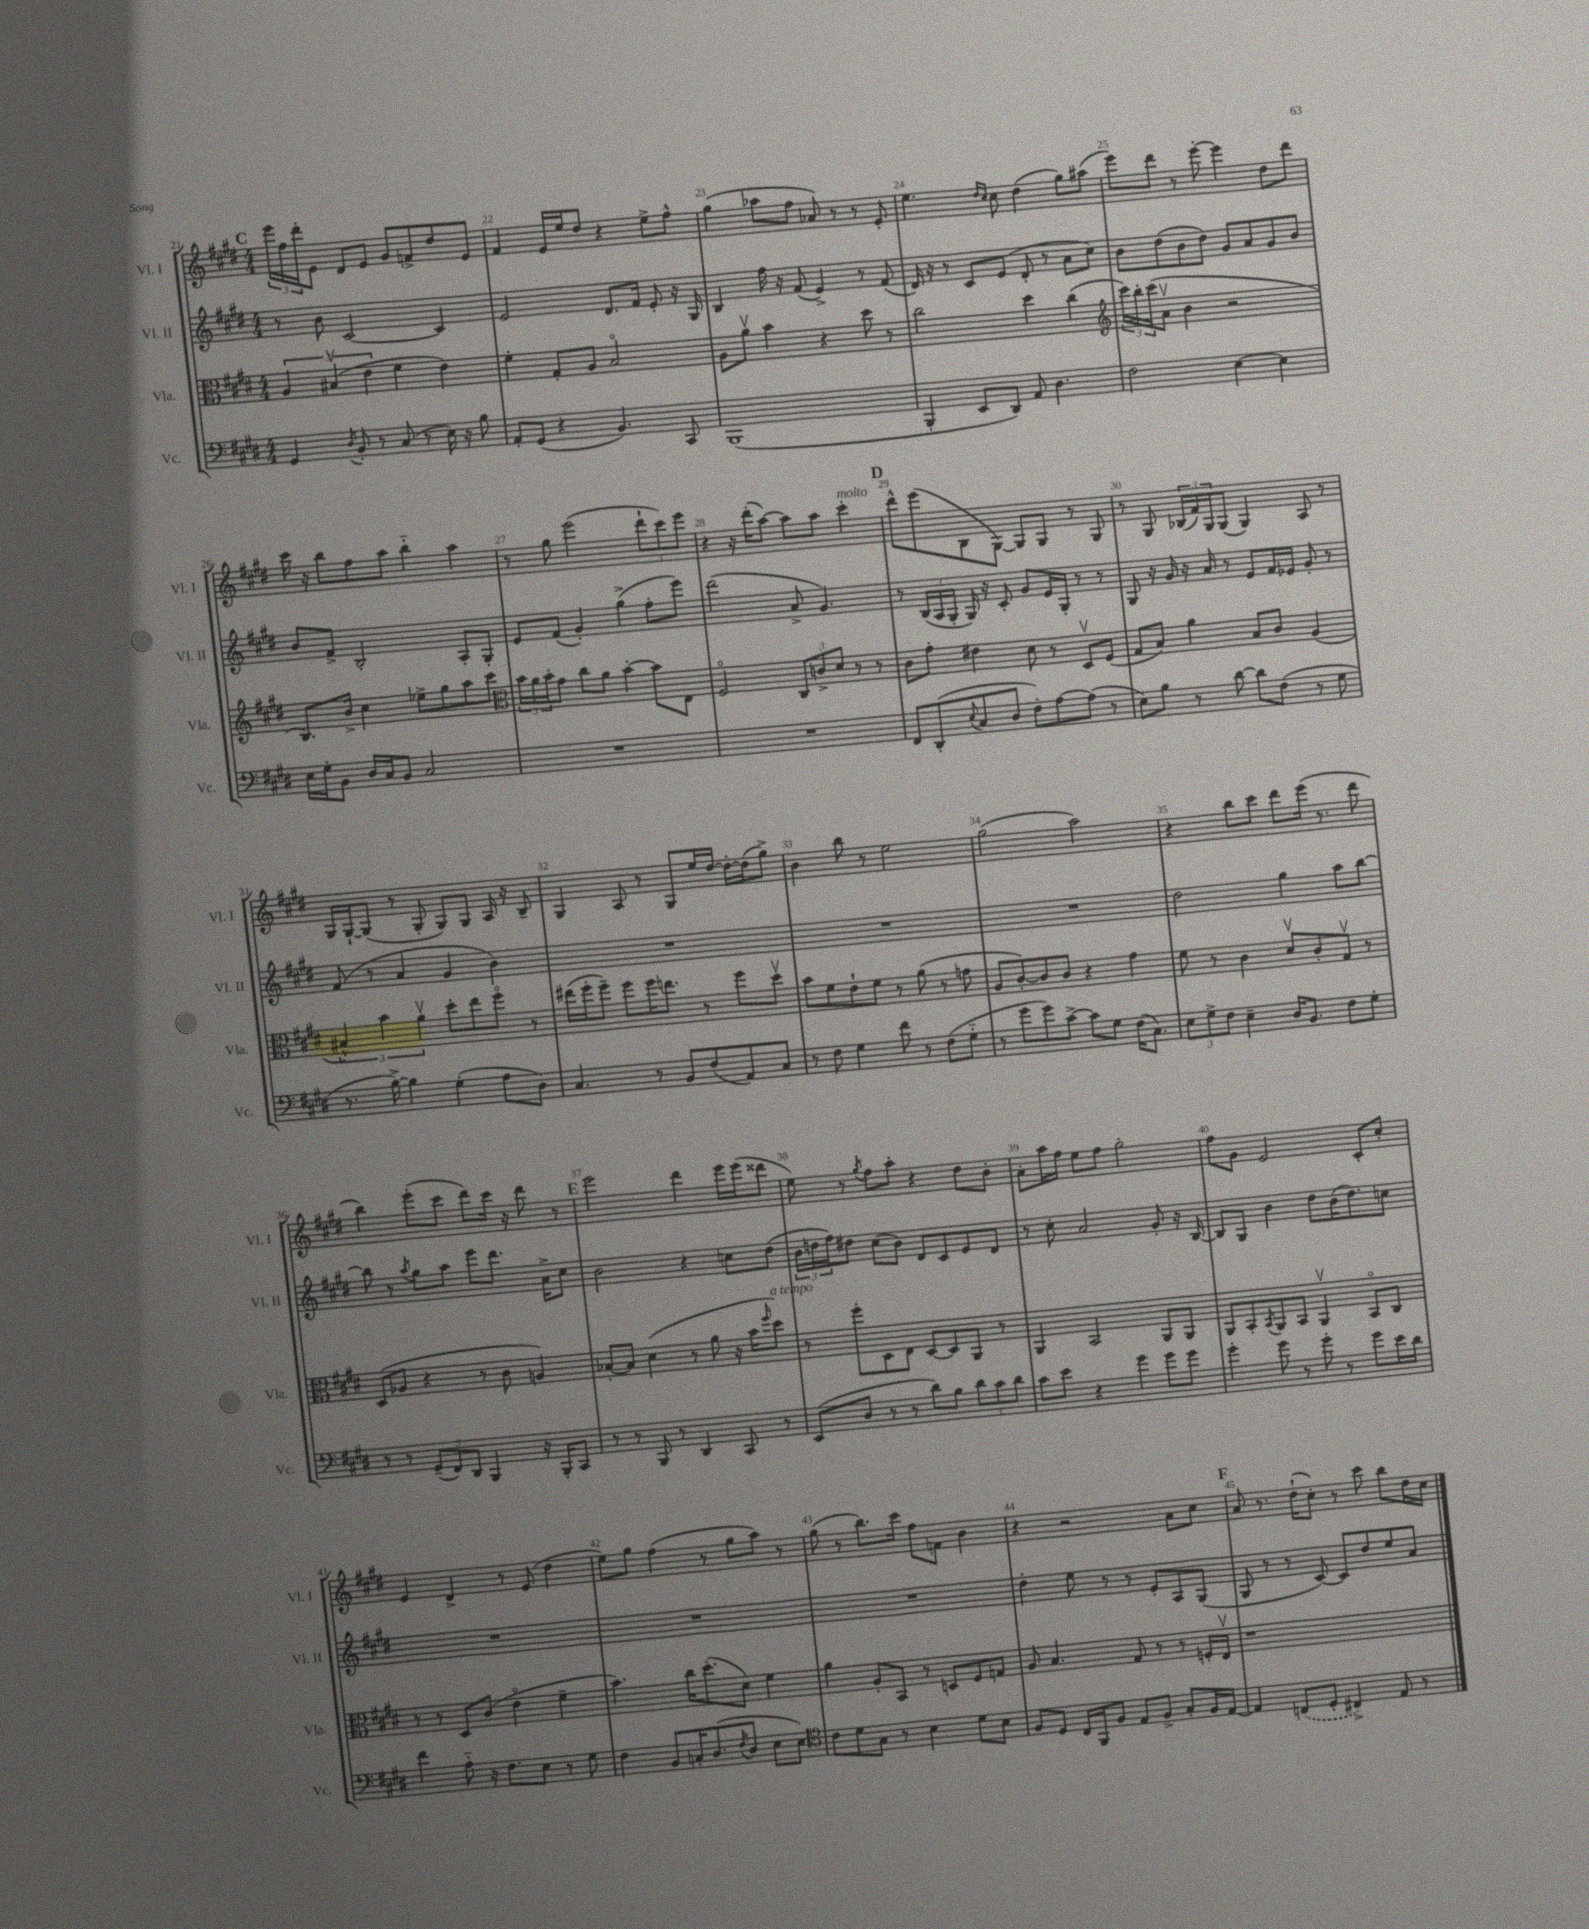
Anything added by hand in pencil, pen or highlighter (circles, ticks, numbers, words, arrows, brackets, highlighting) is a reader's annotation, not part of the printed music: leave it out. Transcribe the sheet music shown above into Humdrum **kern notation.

**kern	**kern	**kern	**kern
*staff4	*staff3	*staff2	*staff1
*clefF4	*clefC3	*clefG2	*clefG2
*k[f#c#g#d#]	*k[f#c#g#d#]	*k[f#c#g#d#]	*k[f#c#g#d#]
*M4/4	*M4/4	*M4/4	*M4/4
4GG#/	6A/	8r	24eee\LL
.	.	.	24ff#\
.	.	.	24ddd#'\J
.	.	8b\	8e\J
.	(6B#v/	.	.
8qD#/	.	.	.
8BB'/	.	[2c#/	8d#/L
.	6e\	.	.
8r	.	.	8e/J
(8C#/	4f#\	.	8g#/L
8r	.	.	8f^/
16E\)	4e\)	4c#/]	8dd#/
16r	.	.	.
8B\	.	.	8e/J
=	=	=	=
8AA'/L	4f#'\	2e/	4f#/
(8GG#/J	.	.	.
4r	8G#'/L	.	16e/LL
.	.	.	16ee/J
.	8A/J	.	8dd#/J
4.BB/)	2Bo/	8.d#/L	4r
.	.	16f#/Jk	.
.	.	8e'/	8ee^\L
8CC#/	.	16r	8ff#^^\J
.	.	16G#/	.
=	=	=	=
(1BBB	8A\L	4B/	(4gg#\
.	8av\J	.	.
.	4b\	16ff#\	8aa-\L
.	.	16r	.
.	.	(8f#/	8ff#\J
.	4r	4e^/)	8a-/)
.	.	.	8r
.	8dd#\	8r	8r
.	8r	(8f#/	8e'/
=	=	=	=
4BBB'/	2cc#\	16d#/)	4.ee\
.	.	16r	.
.	.	8r	.
8EE/L	.	8c#/L	.
.	.	.	16qqdd#/LL
.	.	.	16qqcc#/JJ
8DD#/J)	.	(8e/J	8cc#\
8AA/	4dd#\	8d#'/	(4dd#\
4.D#\	.	8r	.
.	(4cc#\	8a\L	8gg#\L)
.	.	8cc#\J)	(8aa#\J
=	=	=	=
*	*clefG2	*	*
2F#\	24ccc#\LL)	8b\L	8eee\L)
.	24bb'\	.	.
.	(24ccc#\J	.	.
.	8av\J	(8dd#\	8ddd#\J
.	4b\	8b\	8r
.	.	8dd#\J)	[8eee'\
[4E\	2r	8g#/L	4eee\]
.	.	8a/	.
4E\]	.	8g#/	8dd#\L
.	.	8b/J	8ddd#\J
=	=	=	=
16E\LL	8.B/L)	8b/L	16ccc#\
16G#'\J	.	.	16r
8BB\J	.	8f#^/J	8bb\L
.	16b^/Jk	.	.
16D#/LL	4cc#\	2B'/	8ff#\
16C#/J	.	.	.
8BB/J	.	.	8aa\J
2C#/	8ee-^\L	.	4bb'~\
.	8gg#\	.	.
.	8aa\	8A'/L	4aa\
.	8ccc#\J	8G#'/J	.
=	=	=	=
*	*clefC3	*	*
1r	24b\LL	8e/L	8r
.	24a\	.	.
.	24b'\J	.	.
.	8g#\J	(8f#/J	8gg#\
.	8cc#\L	4g#'/)	(2eee\
.	8a\J	.	.
.	[4b'\	(4gg#^\	.
.	8b\]L	8ff#'\L	12ddd#`\L
.	.	.	12ccc#\)
.	8E\J	8eee\J)	.
.	.	.	12eee\J
=	=	=	=
1r	2F#o/	(2ddd#\	4r
.	.	.	16r
.	.	.	(16ddd#'\LK
.	.	.	[8aa\J)
.	12C#/L	8a^/	8aa\]L
.	12c^/	.	.
.	.	4.g#/)	8aa\J
.	12d#/J	.	.
.	8r	.	4ccc#'\
.	8r	.	.
=	=	=	=
8FF#/L	8c#\L	8r	8ddd#^^\L
(8DD#'/	8g#'\J	(24B/LL	(8eee\
.	.	24A/	.
.	.	24G#'/JJ	.
8qqE/	.	.	.
8C#/	4e#\	16G#/)	8B\
.	.	16r	.
8D#/J	.	8c#'/	[8G#\J)
8F#'\L)	8d#\	8g#/L	8G#/]L
[8A\	8r	16e/L	8G#/J
.	.	16G#'/JJ	.
(8A\]J	8D#v/L	8r	8r
8r	(8F#/J	8r	8G#/
=	=	=	=
8E\L)	8G#/L	8G#/	8r
8B\J	8B/J)	16r	8G#/
.	.	16g#/	.
8r	4a\	16r	(24B-/LL
.	.	.	24f#/)
.	.	16a/	.
.	.	.	24G#/J
[8d#\	.	8r	(8G#/J
8d#\]L	8B/L	8e/L	4G#/)
(8F#\J	8c#/J	16f#/L	.
.	.	16e-/JJ	.
8r	(4A/	8g#'/	8A/
8G#\	.	8r	8r
=	=	=	=
8.r	6B#^^/)	(8f#/	16G#/LL
.	.	.	[16G#`/J
.	.	8r	(8G#/]J
.	6b\	.	.
[16B^\)	.	.	.
4B\]	.	4a/	8r
.	6av\	.	.
.	.	.	8G#'/
(4G#'\	8dd#'\L	4g#/	8G#/L)
.	8ee\	.	8G#/J
8A\L	8ff#o\J	4b\)	16A/
.	.	.	16r
8D#\J)	8r	.	8B~/
=	=	=	=
4.C#/	(16ee#\LL	1r	4G#/
.	16ff#'\J	.	.
.	8ff#~\J)	.	.
.	8ff#\L	.	8A/
8r	16ff#\K	.	8r
.	8.ee\J	.	.
8BB/L	.	.	8G#/L
(8F#/	8r	.	16ee/L
.	.	.	[16dd#/JJ
8AA/)	8ff#\L	.	16dd#'\_LL
.	.	.	(16dd#\]J
8C#/J	8dd#v\J	.	8gg#^\J)
=	=	=	=
8r	8b\L	1r	4b\
8F#\	8f#\	.	.
4G#\	8e`\	.	8bb\
.	8f#\J	.	8r
8f#\	8r	.	2ee\
8r	(8a\	.	.
(8F#\L	8r	.	.
8G#'~\J	8g\	.	.
=	=	=	=
8r	8A/L	1r	(2gg#\
8g#\L	[8c#'/)	.	.
8g#\)	8c#/]	.	.
[8c#^\J	8c#/J	.	.
8c#\]L	4r	.	2aa\)
8G#\J	.	.	.
(16F#\LK	4g#\	.	.
8.C#\J)	.	.	.
=	=	=	=
12E\L	8f#\	2dd#\	4r
12G#^\	.	.	.
.	8r	.	.
12F#\J	.	.	.
4E~\	4c#\	.	8bb\L
.	.	.	8ccc#\J
16D#/LK	8d#v/L	4gg#\	8ddd#\L
8.BB/J	.	.	.
.	8c#'/	.	(16eee\Jk
.	.	.	8.r
8F#\L	8G#v/J	8aa\L	.
8G#'\J	8r	[8bb\J	8ddd#\
=	=	=	=
8r	(8D#/L	8bb\]	4bb\)
8r	8A-/J	8r	.
.	.	8qaa/	.
(12GG#~/L	4r	8gg#\L	(8eee'\L
12FF#/)	.	.	.
.	.	8aa\J	8ccc#\J
12DD#/J	.	.	.
4BBB/	8r	8eee\L	8ddd#\L)
.	8c#\	8.ddd#\J	16ccc#\Jk
.	.	.	16r
16r	4A/)	.	8ddd#\
16BBB'/LK	.	16a^\LK	.
8CC#/J	.	8cc#\J	8r
=	=	=	=
8r	[8B-'/L	2b\	2eee\
8r	8B-/]J	.	.
8BBB/	(4d#\	.	.
8r	.	.	.
4DD#/	8r	4r	4ddd#\
.	8a\	.	.
8CC#/	16r	8cc\L	16eee\LL
.	16b\LK	.	(16eee\J
.	16qqff#/	.	.
8r	8dd#\J)	(8dd#\J	8ddd##\J
=	=	=	=
(8EE/L	8r	24b\LL	8ee\)
.	.	24dd\	.
.	.	24ff#\J)	.
8D#/J	8ff#'\L	8dd#\J	8r
.	.	.	8qgg#/
8r	8D#\	(8cc#\L	8ff#\L
8r	8E\J	8b\J)	8aa'\J
8d#\L)	[8D#/L	8d#/L	4r
8B\J	8D#/]	8c#/	.
12d#\L	8AA/J	8e/	8dd#\L
12c#\	.	.	.
.	8r	8d#/J	8b'\J
12d#\J	.	.	.
=	=	=	=
8c#\L	4AA/	8r	8a'\L
8e\J	.	8cc#'\	16aa\L
.	.	.	16ff#\JJ
4r	2BB/	2a/	8ee\L
.	.	.	8ff#\J
4g#\	.	.	2gg#'\
8g#\L	8AA/L	8g#'/	.
8g#\J	8AA/J	16r	.
.	.	[16B/	.
=	=	=	=
4g#'\	8AA/L	8B/]L	8ff#\L
.	8BB'/	8G#/J	8g#\J
.	8qBB/	.	.
8g#\	8AA/	4b\	2e/
8r	8BB/J	.	.
8g#'\	4AAv/	8dd#\L	.
8r	.	(16b\K	.
.	.	8.dd#\)	.
8g#\L	8BBo/L	.	8c#'/L
16e\L	8C#/J	8cc\J	8cc#'/J
16d#\JJ	.	.	.
=	=	=	=
4f#\	8r	1r	4e/
.	8r	.	.
8A'~\	8D#/L	.	4d#^/
16r	(8c#/J	.	.
8.F#\L	.	.	.
.	4eo\	.	8r
8E\J	.	.	(8e/
8r	4f#~\	.	4dd#\
8G#\	.	.	.
=	=	=	=
4F#\	4.b\)	1r	8ee\L)
.	.	.	8gg#\J
8BB/L	.	.	(4ff#\
16C'/K	16cc#\LK	.	.
(8.D#/	(8.dd#'\	.	.
.	.	.	8r
8qF#/	.	.	.
8D#/J	8d#\J)	.	8gg#\L
8E\L	4f#\	.	8aa\J)
8E\J)	.	.	8r
=	=	=	=
*clefC4	*	*	*
8c#\L	4a\	1r	(8gg#\
8d#\	.	.	8r
8G#\J	8A'/L	.	8.bb\L)
8r	8BB/J	.	.
.	.	.	16ccc#\Jk
4B\	8r	.	8ff#\L
.	8D/L	.	8f\J
8d#\L	8F#/	.	4b\
8B\J	8G/J	.	.
=	=	=	=
8F#/L	8A/	4dd#'\	4r
8D#/J	4.B/	.	.
16C#/LL	.	8ee\	2r
16FF#/J	.	.	.
8F#/J	.	8r	.
8E/L	8G#/	8r	.
8F#^/J	8r	8e'/L	.
8G#'/L	8r	8A/	8a\L
16F#/L	16F'/LL	(8G#/J	8cc#\J
[16E/JJ	16Ev/JJ	.	.
=	=	=	=
4E/]	1r	8G#/	8a/
.	.	8r	8.r
(8C/L	.	8r	.
.	.	.	(16dd#`\LK
8D#'/J	.	[8c#/)	8cc#'\J)
4C#^/)	.	8c#/]L	8r
.	.	8dd#/	8ccc#\
8E/	.	8ee/	8bb\L
8r	.	8a/J	16dd#\L
.	.	.	16cc#\JJ
==	==	==	==
*-	*-	*-	*-
